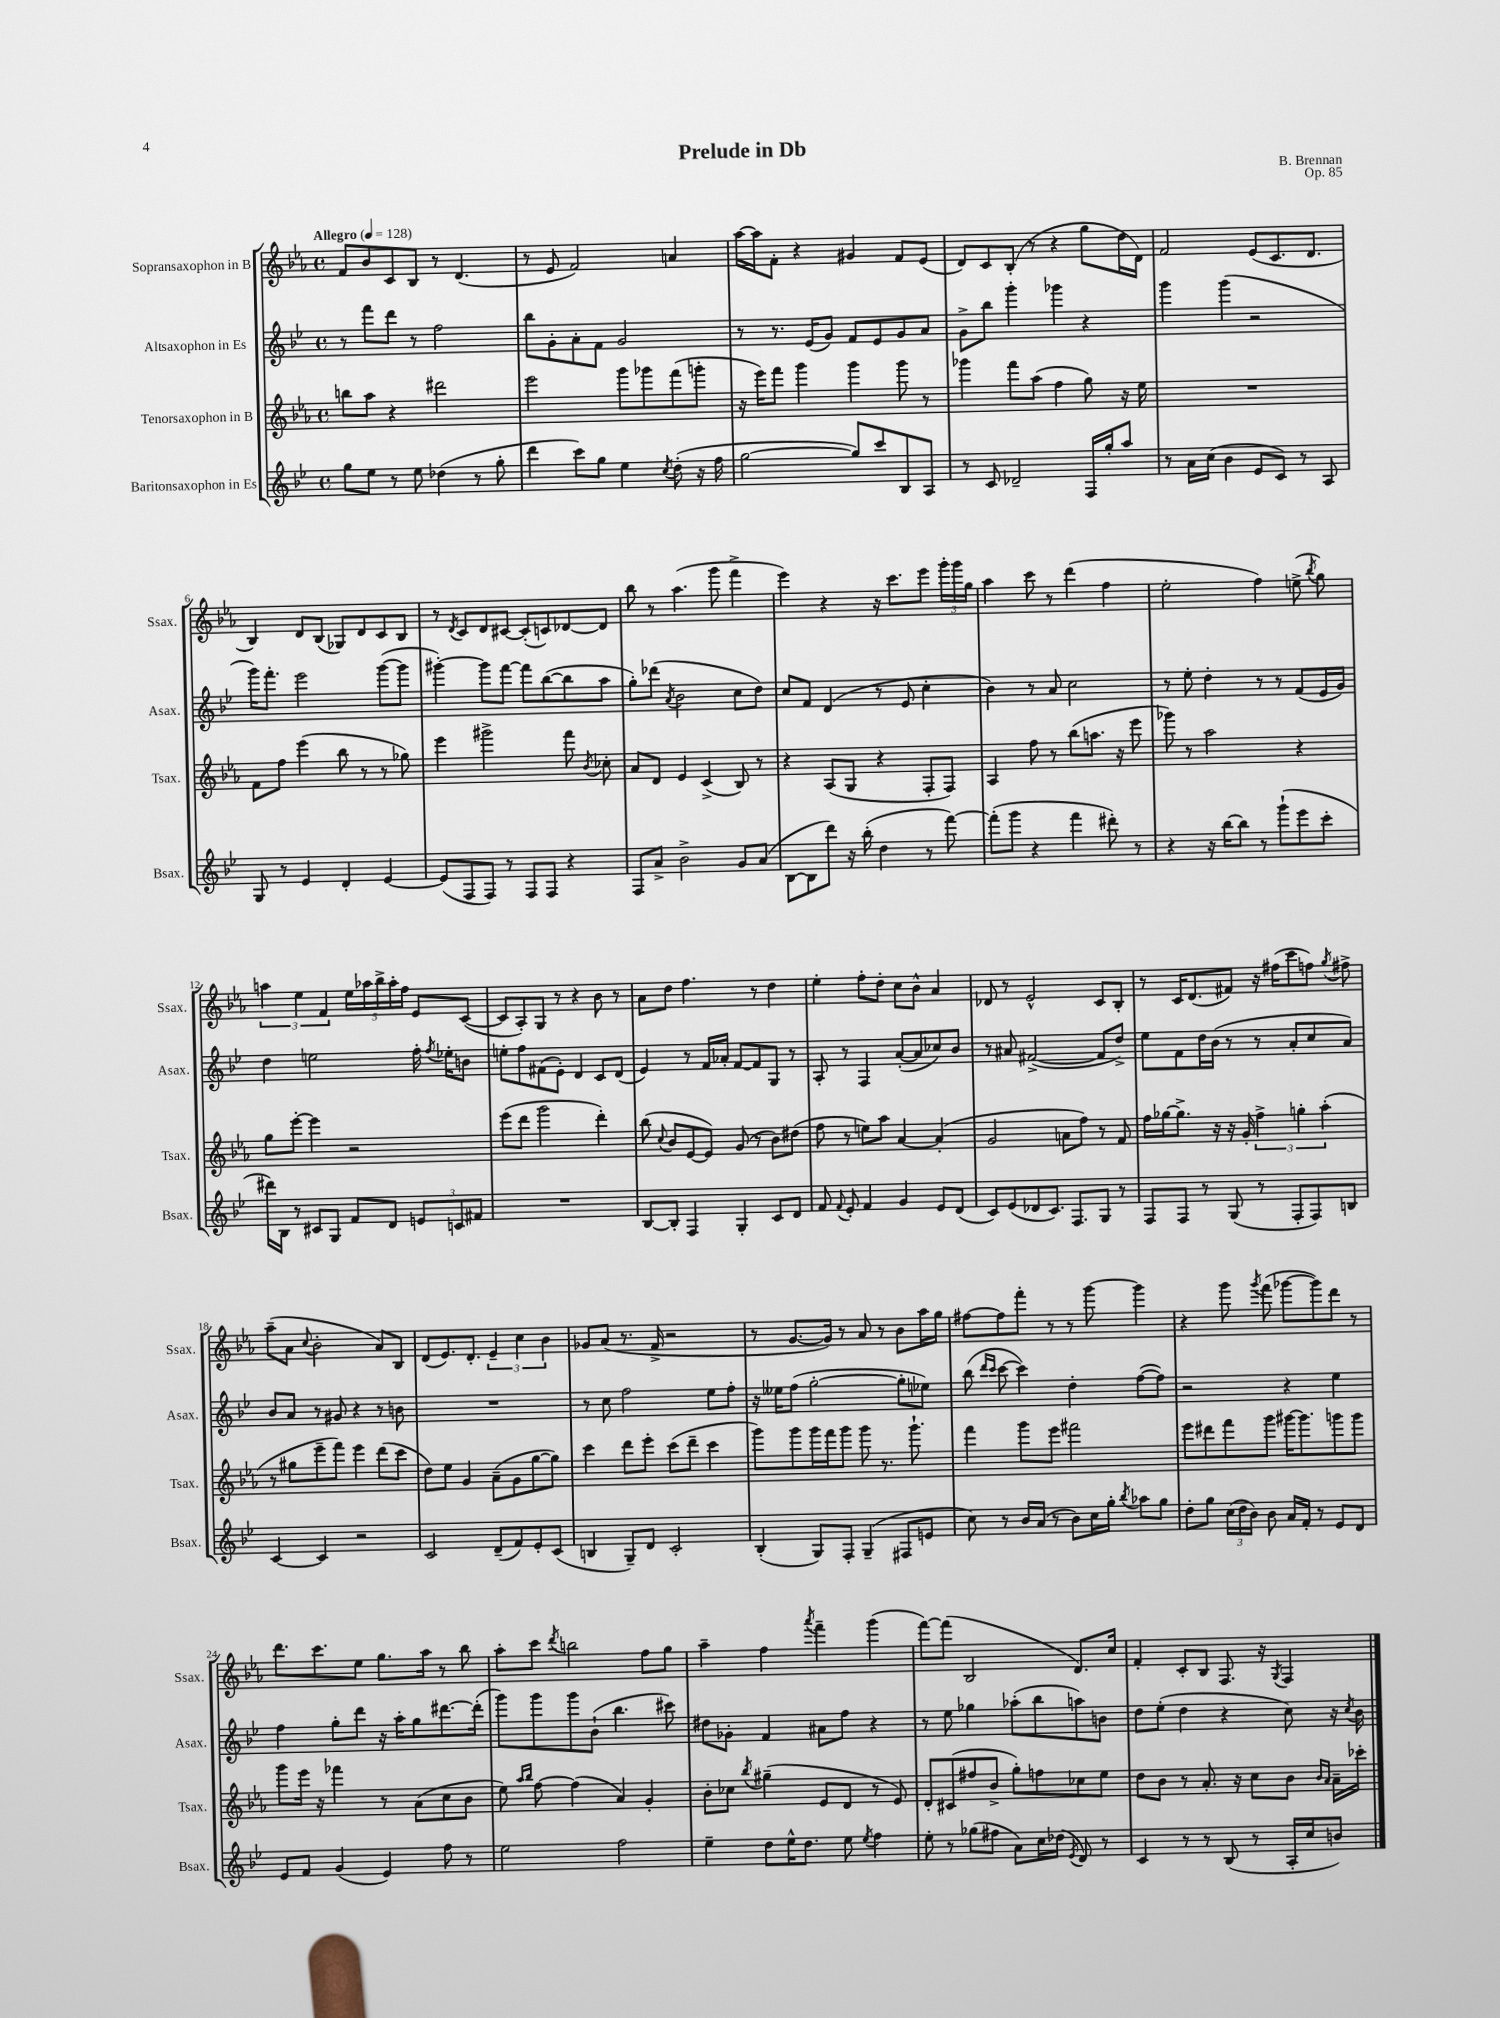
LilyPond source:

\header { title = "Prelude in Db" composer = "B. Brennan" opus = "Op. 85" }
<<
\new StaffGroup <<
\new Staff = "s0" \with { instrumentName = "Sopransaxophon in B" shortInstrumentName = "Ssax." } {
    \clef treble \key ees \major \defaultTimeSignature \time 4/4 \tempo "Allegro" 4 = 128
    \autoBeamOff f'8[ bes'8 c'8 bes8] r8 d'4.( |
    r8 ees'8 f'2) a'4 |
    aes''16[~ aes''16 f'8]-. r4 gis'4 f'8[ ees'8]( |
    d'8[) c'8 bes8]-.( r8 r4 g''8[ d''16 d'16]) |
    f'2 ees'8[( c'8. d'8.] |
    bes4) d'8[ bes8]( ges8[) d'8 c'8 bes8] |
    r8 \acciaccatura { d'8 } c'8[ d'8 cis'8]~ cis'8[-.( c'8) des'8~ des'8] |
    bes''8 r8 aes''4.( g'''8 f'''4-> |
    ees'''4) r4 r16 c'''8.[ ees'''8] \tuplet 3/2 { g'''16[-. g'''16 g''16] } |
    aes''4 c'''8 r8 d'''4( f''4 |
    ees''2-. f''4) e''8->( \acciaccatura { bes''8 } g''8) |
    \tuplet 3/2 { a''4 ees''4 f'4 } \tuplet 5/4 { ees''16[ aes''16 bes''16-> aes''16-. f''16] } ees'8[ c'8]~( |
    c'8[ aes8-.) g8] r8 r4 bes'8 r8 |
    aes'8[ d''8] f''4. r8 d''4 |
    ees''4-. f''8[-. d''8]-. c''8[ bes'8]-^ aes'4 |
    des'8 r8 ees'2-^ c'8[ bes8]-. |
    r8 c'16[ d'8.( fis'8]) r16 fis''16[( c'''8 f''8]) \acciaccatura { g''8 } fis''8-> |
    aes''8[--( aes'8] \appoggiatura { c''8 } bes'2-. aes'8[) bes8] |
    d'8[( ees'8.) d'8.]-. \tuplet 3/2 { ees'4-- c''4 bes'4 } |
    ges'8[ aes'8]( r8. f'16-> r2 |
    r8 g'8.[~ g'16]) r8 aes'8 r8 bes'8[ aes''16 g''16] |
    fis''8[~ fis''8 f'''8]-. r8 r8 g'''8~ g'''4 |
    r4 g'''8 \acciaccatura { g'''8 } f'''8( ges'''8[~ ges'''8) d'''8] r8 |
    d'''8.[ c'''8. ees''8] g''8.[ aes''16] r8 bes''8 |
    aes''8[-. c'''8] \acciaccatura { d'''8 } b''2 f''8[ g''8] |
    aes''4-- f''4 \acciaccatura { aes'''8 } f'''4-- g'''4( |
    f'''8[~) f'''8]( bes2 d'8.[) c''16] |
    f'4-. c'8[-. bes8] f8. r16 \acciaccatura { g8 } f4 \bar "|." |
}
\new Staff = "s1" \with { instrumentName = "Altsaxophon in Es" shortInstrumentName = "Asax." } {
    \clef treble \key bes \major \defaultTimeSignature \time 4/4
    \autoBeamOff r8 f'''8[ d'''8] r8 f''2 |
    bes''8[ g'8-. a'8-. f'8] g'2 |
    r8 r8. ees'16[( g'8]) f'8[ ees'8 g'8 a'8] |
    g'8[-> bes''8] g'''4-. ges'''4 r4 |
    g'''4 g'''4( r2 |
    g'''16[) f'''8.]-. ees'''2 g'''8[~( g'''8] |
    gis'''4~-.) gis'''8[ f'''8]~ f'''8[ bes''8~( bes''8 a''8] |
    g''8[-.) des'''8]( \acciaccatura { a'8 } bes'2 c''8[ d''8]) |
    c''8[ f'8] d'4( r8 ees'8 c''4-. |
    bes'4) r8 a'8 c''2 |
    r8 ees''8-. d''4-. r8 r8 f'8[( ees'16 g'16]) |
    d''4 e''2 f''16-. \acciaccatura { f''8 } ees''16[-. b'8] |
    e''8[-. f''8 fis'8( ees'8]-.) d'4 c'8[ d'8]( |
    ees'4) r8 f'16[ aes'16]-. f'8[~ f'8 g8] r8 |
    a8-. r8 f4 a'8[~-.( a'8 ces''8) bes'8] |
    r8 ais'8 fis'2~->( fis'8[ d''8]->) |
    ees''8[ f'8 d''16 bes'16]( r8 r8 a'8[-. c''8 a'8]) |
    bes'8[ a'8] r8 gis'8 r4 r8 b'8 |
    R1 |
    r8 c''8 f''2 ees''8[ f''8]-. |
    r16 eeses''16[ f''8]( g''2~-. g''8[-. ees''8]) |
    bes''8( \grace { d'''16[ c'''16] } c'''8~ c'''4) d''4-. f''8[~( f''8]) |
    r2 r4 ees''4 |
    f''4 g''8[-. d'''8] r16 a''16[-. g''8 dis'''8.~ dis'''16]-.( |
    g'''8[) g'''8 g'''8 bes'8]-!( bes''4. cis'''8) |
    dis''8[ ges'8]-. f'4 ais'8[ f''8] r4 |
    r8 ees''8 ges''4 aes''8[-.( bes''8 a''8) b'8] |
    d''8[ ees''8]-.( d''4 r4 c''8) r16 \acciaccatura { c''8 } bes'16 \bar "|." |
}
\new Staff = "s2" \with { instrumentName = "Tenorsaxophon in B" shortInstrumentName = "Tsax." } {
    \clef treble \key ees \major \defaultTimeSignature \time 4/4
    \autoBeamOff b''8[ aes''8] r4 dis'''2 |
    ees'''2 g'''8[ ges'''8 f'''8( g'''8]-. |
    r16 ees'''16[) f'''8] g'''4 g'''4 g'''8 r8 |
    ges'''4 f'''8[ aes''8]( f''4 g''8) r16 ees''16 |
    R1 |
    f'8[ f''8] ees'''4( bes''8 r8 r8 ges''8) |
    ees'''4 gis'''2-> f'''8 \acciaccatura { bes'8 } ces''8-. |
    aes'8[ d'8] ees'4 c'4->( bes8) r8 |
    r4 aes8[( g8] r4 f8[-. f8]) |
    aes4 f''8 r8 bes''8[( a''8.] r16 ees'''8 |
    ges'''8) r8 aes''2 r4 |
    g''8[ ees'''8]~-. ees'''4 r2 |
    ees'''8[( d'''8] g'''2 d'''4-.) |
    bes''8( \appoggiatura { c''8 } bes'8[ ees'8~ ees'8]) g'8( r8 bes'8[) dis''8]( |
    f''8 r8 e''8[) aes''8] aes'4~ aes'4-.( |
    g'2 a'8[ f''8]) r8 f'8 |
    f''16[ ges''16~ ges''8.]-> r16 r16 g'16-. \tuplet 3/2 { f''4-> g''4-. aes''4-.( } |
    r8 gis''8[ ees'''8-- f'''8]) ees'''4 d'''8[( c'''8] |
    d''8[) ees''8] g'4 aes'8[--( g'8 g''8~ g''8]) |
    c'''4 d'''8[ ees'''8]-. c'''8[( d'''8]-- c'''4 |
    g'''8[) g'''8 g'''16 f'''16 g'''8] g'''8 r8. g'''8.-! |
    f'''4 g'''8[ ees'''8] fis'''2 |
    ees'''8[ dis'''8 f'''8 g'''8] gis'''16[~ gis'''8. g'''8 g'''8] |
    g'''8[ ees'''16] r16 fes'''4 r8 aes'8[( c''8 bes'8] |
    ees''8) \grace { aes''16[ bes''16] } f''8~ f''4( aes'4) g'4-. |
    bes'8[-. ces''8] \acciaccatura { bes''8 } gis''4--( ees'8[ d'8] r8 ees'8) |
    d'8[-. cis'8( fis''8 bes'8]-> g''8[-.) f''8 ces''8 ees''8] |
    d''8[ bes'8] r8 aes'8.-. r16 c''8[ bes'8] \grace { bes'16[ aes'16] } aes'16[-- ces'''16]-. \bar "|." |
}
\new Staff = "s3" \with { instrumentName = "Baritonsaxophon in Es" shortInstrumentName = "Bsax." } {
    \clef treble \key bes \major \defaultTimeSignature \time 4/4
    \autoBeamOff g''8[ ees''8] r8 ees''8 des''4( r8 g''8-. |
    d'''4 c'''8[) g''8] ees''4 \acciaccatura { c''8 } d''8-.( r16 f''16 |
    g''2~ g''8[) c'''8 bes8 a8] |
    r8 c'8 des'2-- f16[ g''16-. a''8] |
    r8 a'16[ c''16]( bes'4 ees'8[ c'8]) r8 a8 |
    g8 r8 ees'4 d'4-. ees'4~ |
    ees'8[( f8 f8]) r8 f8[ f8] r4 |
    f8[ a'8]-> bes'2-> g'8[ a'8]( |
    bes8[~ bes8 d'''8]) r16 bes''16-.( d''4 r8 f'''8~) |
    f'''8[-.( g'''8] r4 f'''4 dis'''8-.) r8 |
    r4 r16 bes''16[~ bes''8] r8 g'''8[-!( ees'''8 c'''8]-. |
    dis'''16[) bes16] r8 cis'8[ g8] f'8[ d'8] \tuplet 3/2 { e'8[ c'8 fis'8] } |
    R1 |
    bes8[~ bes8]-. f4 g4-. c'8[ d'8] |
    f'8 \appoggiatura { f'8 } ees'8-. f'4 g'4 ees'8[ d'8]( |
    c'8[) ees'8( des'8 c'8.]) f8.[ g8] r8 |
    f8[ f8] r8 g8( r8 f8[-. f8) b8] |
    c'4~ c'4 r2 |
    c'2 d'8[--( f'8) ees'8-. c'8]( |
    b4 g8[--) d'8] c'2-. |
    bes4-.( g8[) f8]-. g4--( fis8[ e'8] |
    c''8) r8 bes'16[ a'16]( r8 bes'8[) c''16 g''16]-. \acciaccatura { bes''8 } aes''8[ g''8] |
    d''8[-. g''8] \tuplet 3/2 { c''16[( d''16 bes'16]) } bes'8 a'16[ f'16]-. r8 ees'8[ d'8] |
    ees'8[ f'8] g'4( ees'4) f''8 r8 |
    ees''2 f''2 |
    ees''4-- d''8[ ees''16-^ d''8.] ees''8 \acciaccatura { ees''8 } f''4 |
    ees''8-. r8 ges''8[( fis''8] a'8[) c''16 des''16]( \acciaccatura { ees'8 } d'8) r8 |
    c'4 r8 r8 bes8( r8 a16[-. c''16 b'8]) \bar "|." |
}
>>
>>
